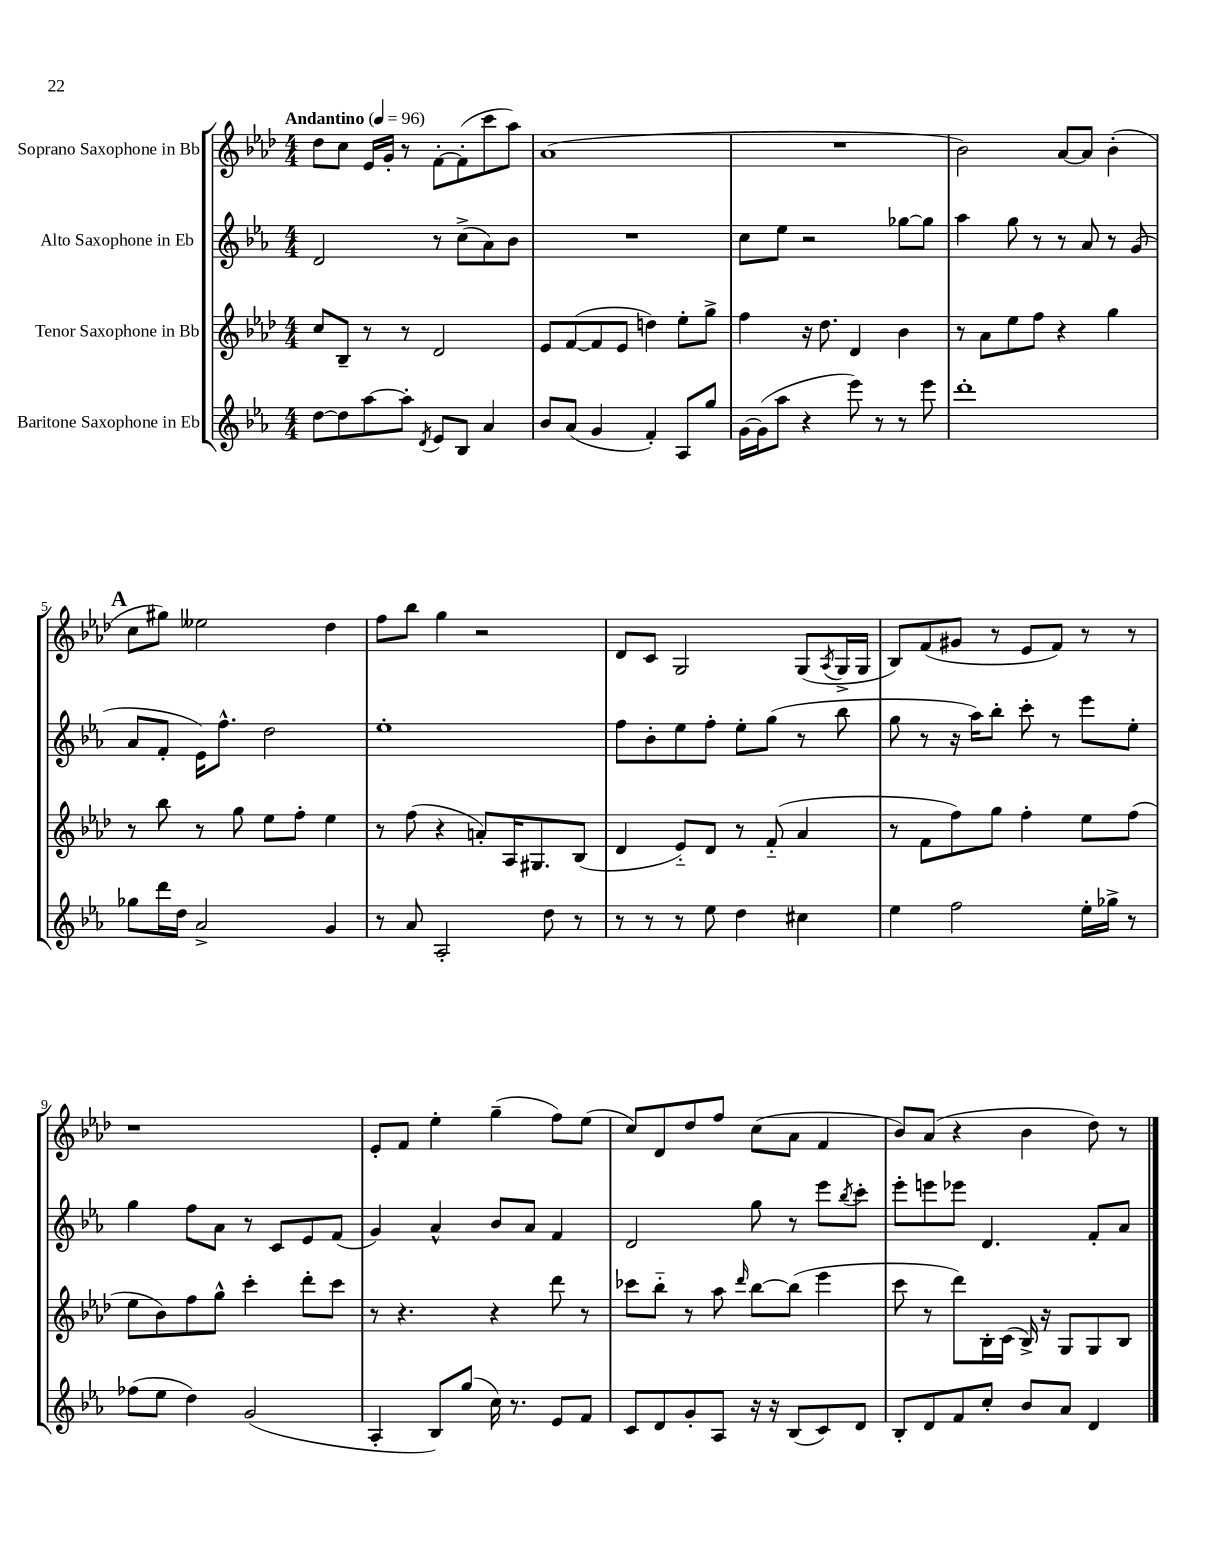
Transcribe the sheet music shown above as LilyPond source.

<<
\new StaffGroup <<
\new Staff = "s0" \with { instrumentName = "Soprano Saxophone in Bb" } {
    \clef treble \key aes \major \numericTimeSignature \time 4/4 \tempo "Andantino" 4 = 96
    des''8 c''8 ees'16 g'16-. r8 f'8~-. f'8-.( c'''8 aes''8) |
    aes'1( |
    R1 |
    bes'2) aes'8~ aes'8 bes'4-.( |
    \mark \markup { \bold "A" } c''8 gis''8) eeses''2 des''4 |
    f''8 bes''8 g''4 r2 |
    des'8 c'8 g2 g8( \acciaccatura { aes8 } g16-> g16 |
    bes8) f'8( gis'8 r8 ees'8 f'8) r8 r8 |
    r1 |
    ees'8-. f'8 ees''4-. g''4--( f''8) ees''8( |
    c''8) des'8 des''8 f''8 c''8( aes'8 f'4 |
    bes'8) aes'8( r4 bes'4 des''8) r8 \bar "|." |
}
\new Staff = "s1" \with { instrumentName = "Alto Saxophone in Eb" } {
    \clef treble \key ees \major \numericTimeSignature \time 4/4
    d'2 r8 c''8->( aes'8) bes'8 |
    R1 |
    c''8 ees''8 r2 ges''8~ ges''8 |
    aes''4 g''8 r8 r8 aes'8 r8 g'8( |
    \mark \markup { \bold "A" } aes'8 f'8-. ees'16) f''8.-^ d''2 |
    ees''1-. |
    f''8 bes'8-. ees''8 f''8-. ees''8-. g''8( r8 bes''8 |
    g''8 r8 r16 aes''16) bes''8-. c'''8-. r8 ees'''8 ees''8-. |
    g''4 f''8 aes'8 r8 c'8 ees'8 f'8( |
    g'4) aes'4-^ bes'8 aes'8 f'4 |
    d'2 g''8 r8 ees'''8 \acciaccatura { bes''8 } c'''8-. |
    ees'''8-. e'''8 ees'''8 d'4. f'8-. aes'8 \bar "|." |
}
\new Staff = "s2" \with { instrumentName = "Tenor Saxophone in Bb" } {
    \clef treble \key aes \major \numericTimeSignature \time 4/4
    c''8 bes8-- r8 r8 des'2 |
    ees'8 f'8~( f'8 ees'8 d''4) ees''8-. g''8-> |
    f''4 r16 des''8. des'4 bes'4 |
    r8 aes'8 ees''8 f''8 r4 g''4 |
    \mark \markup { \bold "A" } r8 bes''8 r8 g''8 ees''8 f''8-. ees''4 |
    r8 f''8( r4 a'8-.) aes16 gis8. bes8( |
    des'4 ees'8-_) des'8 r8 f'8-_( aes'4 |
    r8 f'8 f''8) g''8 f''4-. ees''8 f''8( |
    ees''8 bes'8) f''8 g''8-^ c'''4-. des'''8-. c'''8 |
    r8 r4. r4 des'''8 r8 |
    ces'''8 bes''8-_ r8 aes''8 \grace { des'''16 } bes''8~ bes''8( ees'''4 |
    c'''8 r8 des'''8) bes16-. c'16( bes16->) r16 g8 g8 bes8 \bar "|." |
}
\new Staff = "s3" \with { instrumentName = "Baritone Saxophone in Eb" } {
    \clef treble \key ees \major \numericTimeSignature \time 4/4
    d''8~ d''8 aes''8~ aes''8-. \acciaccatura { d'8 } ees'8 bes8 aes'4 |
    bes'8 aes'8( g'4 f'4-.) aes8 g''8 |
    g'16~ g'16( aes''8 r4 ees'''8) r8 r8 ees'''8 |
    d'''1-. |
    \mark \markup { \bold "A" } ges''8 d'''16 d''16 aes'2-> g'4 |
    r8 aes'8 aes2-. d''8 r8 |
    r8 r8 r8 ees''8 d''4 cis''4 |
    ees''4 f''2 ees''16-. ges''16-> r8 |
    fes''8( ees''8 d''4) g'2( |
    aes4-. bes8) g''8( c''16) r8. ees'8 f'8 |
    c'8 d'8 g'8-. aes8 r16 r16 bes8( c'8) d'8 |
    bes8-. d'8 f'8 c''8-. bes'8 aes'8 d'4 \bar "|." |
}
>>
>>
